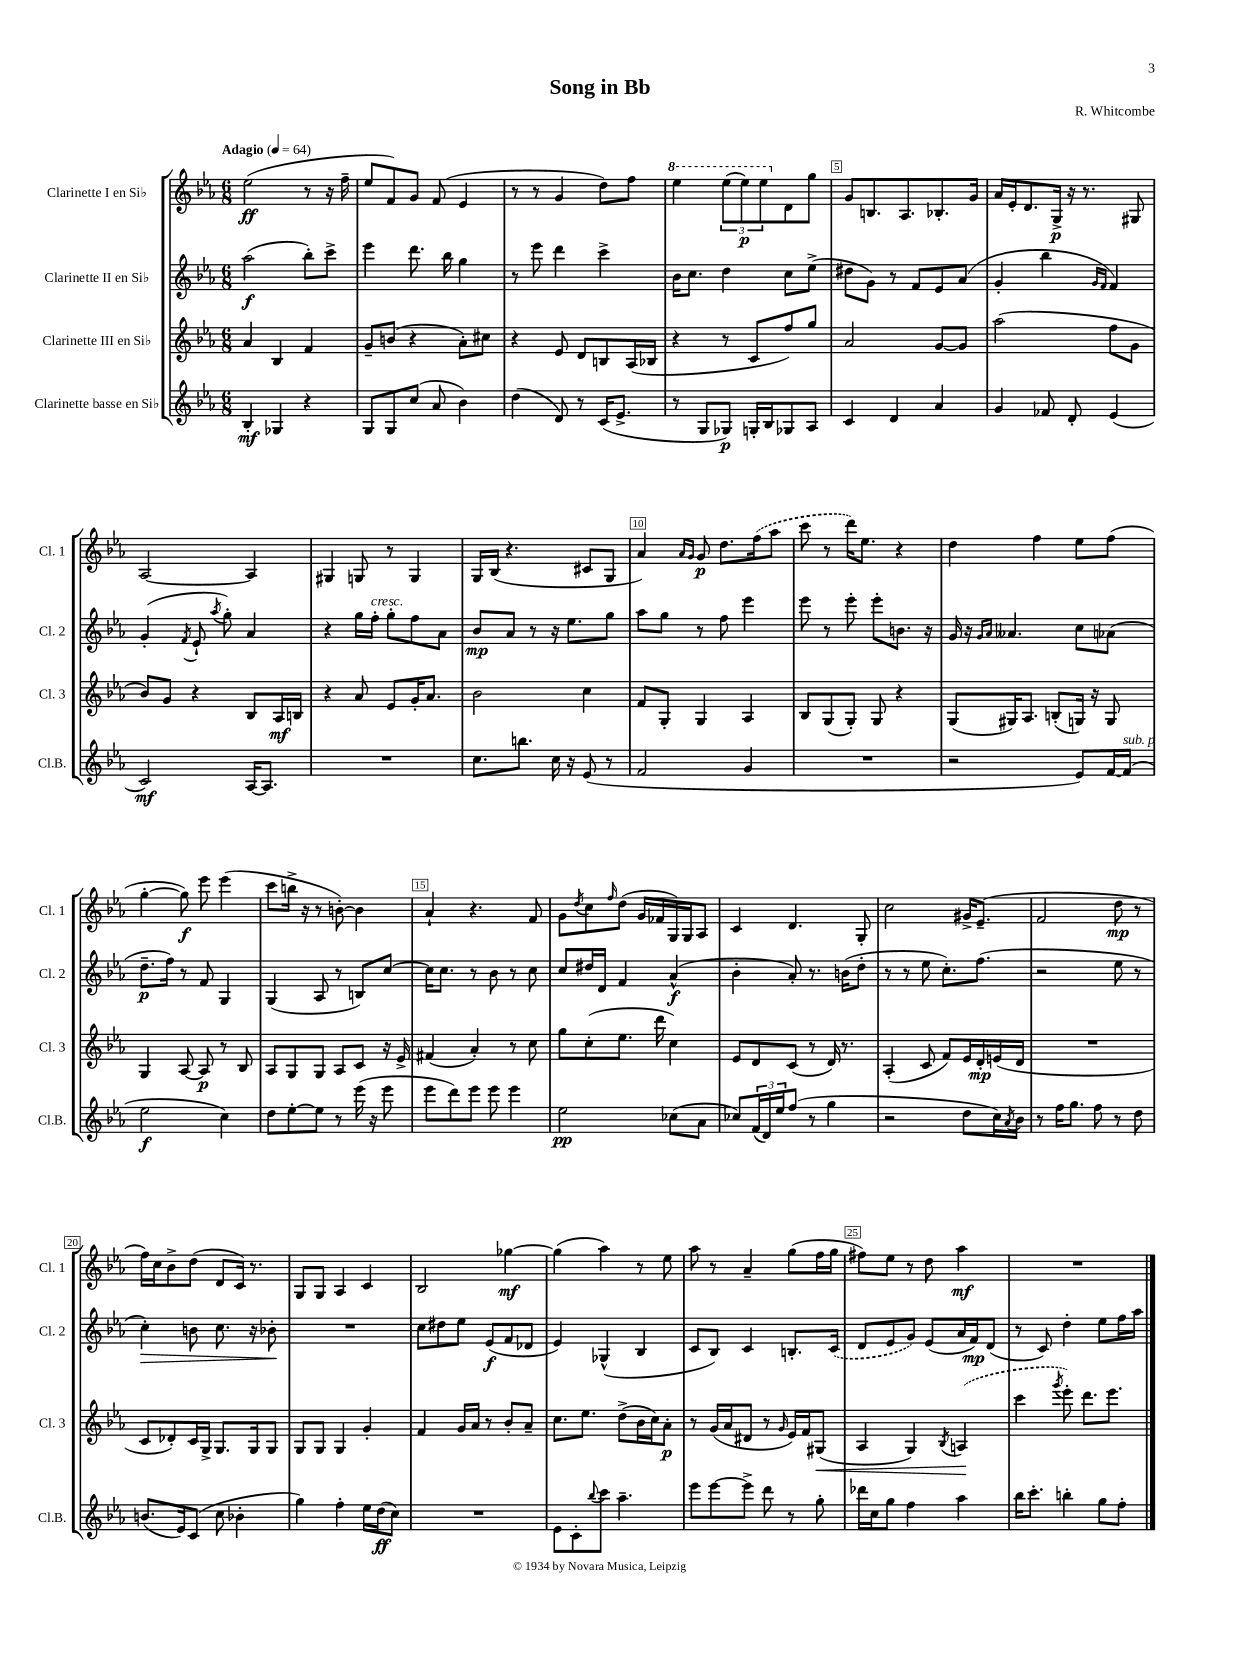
\header { title = "Song in Bb" composer = "R. Whitcombe" }
<<
\new StaffGroup <<
\new Staff = "s0" \with { instrumentName = "Clarinette I en Sib" shortInstrumentName = "Cl. 1" } {
    \clef treble \key ees \major \numericTimeSignature \time 6/8 \tempo "Adagio" 4 = 64
    ees''2\ff( r8 r16 f''16-- |
    ees''8 f'8) g'8 f'8( ees'4 |
    r8 r8 g'4 d''8) f''8 |
    \ottava #1 ees'''4 \tuplet 3/2 { ees'''8( ees'''8\p) ees'''8 \ottava #0 } d'8 g''8 |
    g'8 b8. aes8. bes8.-. g'16 |
    aes'16 ees'16-. d'8. g16->\p r16 r8. gis8 |
    aes2~ aes4 |
    gis4 g8 r8 g4 |
    g16 bes16( r4. cis'8 g8 |
    aes'4) \grace { aes'16 g'16 } g'8\p d''8. \once \slurDashed f''16( aes''8 |
    c'''8 r8 d'''16) ees''8. r4 |
    d''4 f''4 ees''8 f''8( |
    g''4~-. g''8\f) ees'''8 ees'''4( |
    c'''8 b''16-> r16 r8 b'8~-.) b'4 |
    aes'4-! r4. f'8 |
    g'8 \acciaccatura { d''8 } c''8 \grace { f''16 } d''8( g'16 fes'16 g16) g16 aes8 |
    c'4 d'4. g8-. |
    c''2 gis'16-> ees'8.--( |
    f'2 d''8\mp r8 |
    f''16) c''16 bes'8-> d''8( d'8 c'16) r8. |
    g8 g8 aes4 c'4 |
    bes2 ges''4~\mf |
    ges''4( aes''4) r8 ees''8 |
    aes''8 r8 aes'4-- g''8( f''16 g''16 |
    fis''8) ees''8 r8 d''8 aes''4\mf |
    R2. \bar "|." |
}
\new Staff = "s1" \with { instrumentName = "Clarinette II en Sib" shortInstrumentName = "Cl. 2" } {
    \clef treble \key ees \major \numericTimeSignature \time 6/8
    aes''2\f( bes''8-.) c'''8-> |
    ees'''4 d'''8. bes''16 g''4 |
    r8 ees'''8 d'''4 c'''4-> |
    bes'16 c''8. d''4 c''8 ees''8->( |
    dis''8 g'8) r8 f'8 ees'8 aes'8( |
    g'4-. bes''4 \grace { g'16 f'16 } f'4) |
    g'4-.( \acciaccatura { f'8 } ees'8-! \acciaccatura { aes''8 } g''8-.) aes'4 |
    r4 g''16 f''16-.^\markup { \italic "cresc." } g''8-. f''8 aes'8 |
    bes'8\mp aes'8 r8 r16 ees''8. g''8 |
    aes''8 g''8 r8 f''8 ees'''4 |
    ees'''8 r8 ees'''8-. ees'''8-. b'8. r16 |
    g'16 r16 \grace { g'16 aes'16 } aeses'4. c''8 aes'8( |
    d''8.--\p f''16) r8 f'8 g4 |
    g4( aes8 r8 b8) c''8~ |
    c''16 c''8. r8 bes'8 r8 c''8 |
    c''8 dis''16 d'16 f'4 aes'4-^\f( |
    bes'4-. aes'8-.) r8. b'16( d''8-. |
    r8 r8 ees''8 c''8.-.) f''8.( |
    r2 ees''8 r8 |
    c''4-.\>) b'8 c''8. r16 bes'8-.\! |
    R2. |
    c''8 dis''8 ees''8 ees'8\f( f'8 des'8 |
    ees'4) ges4-^( bes4 |
    c'8 bes8) c'4 b8.-. \once \slurDashed c'16( |
    d'8 ees'8 g'8) ees'8( aes'16 f'16\mp) d'8( |
    r8 c'8) d''4-. ees''8 f''16 aes''16 \bar "|." |
}
\new Staff = "s2" \with { instrumentName = "Clarinette III en Sib" shortInstrumentName = "Cl. 3" } {
    \clef treble \key ees \major \numericTimeSignature \time 6/8
    aes'4 bes4 f'4 |
    g'8-- b'8( r4 aes'8-.) cis''8 |
    r4 ees'8 d'8 b8 aes16( bes16 |
    r4 r8 c'8 f''8) g''8 |
    aes'2 g'8~ g'8 |
    aes''2( f''8 g'8 |
    bes'8) g'8 r4 bes8 aes16\mf b16 |
    r4 aes'8 ees'8 g'16-. aes'8. |
    bes'2 c''4 |
    f'8 g8-. g4 aes4 |
    bes8 g8( g8-.) g8 r4 |
    g8( gis16) aes8. b8-.( g16) r16 g8 |
    g4 aes8~ aes8\p r8 bes8 |
    aes8 g8 g8 aes8 c'8 r16 ees'16-> |
    fis'4( aes'4-.) r8 c''8 |
    g''8 c''8-.( ees''8. d'''16 c''4) |
    ees'8 d'8 c'8( r8 d'16) r8. |
    aes4-.( c'8 f'8) ees'16 d'16-.\mp e'16( d'16 |
    R2. |
    c'8 des'8-.) c'16 g16-> g8. g16 g8 |
    g8 g8 g4 g'4-. |
    f'4 g'16 aes'16 r8 bes'8-. aes'8-- |
    c''8. ees''8. d''8->( bes'16 c''16) aes'8-.\p |
    r8 g'16( aes'16 dis'8 r8 \grace { g'16 } ees'16) f'16 gis8\<( |
    aes4 g4) \acciaccatura { bes8 } \once \slurDashed a4\!( |
    c'''4 \acciaccatura { g'''8 } ees'''8-.) d'''8. ees'''8. \bar "|." |
}
\new Staff = "s3" \with { instrumentName = "Clarinette basse en Sib" shortInstrumentName = "Cl.B." } {
    \clef treble \key ees \major \numericTimeSignature \time 6/8
    bes4-.\mf ges4 r4 |
    g8 g8 c''8( aes'8 bes'4) |
    d''4( d'8) r8 c'16( ees'8.-> |
    r8 g8 ges8\p) g16-. bes16 ges8 aes8 |
    c'4 d'4 aes'4 |
    g'4 fes'8 d'8-. ees'4( |
    c'2\mf) aes16~ aes8. |
    R2. |
    c''8. b''8. c''16 r16 ees'8( r8 |
    f'2 g'4 |
    R2. |
    r2 ees'8) f'16~ f'16^\markup { \italic "sub. p" }( |
    ees''2\f c''4) |
    d''8 ees''8~-. ees''8 r8 ees'''16( r16 ees'''8 |
    ees'''8 d'''8) ees'''8 ees'''8 ees'''4 |
    ees''2\pp ces''8( aes'8 |
    ces''8) \tuplet 3/2 { f'16( d'16) ees''16 } f''8( r8 g''4 |
    r2 d''8 c''16) \acciaccatura { aes'8 } bes'16 |
    r8 f''16 g''8. f''8 r8 d''8 |
    b'8.( ees'16) c'8( c''8 bes'4-. |
    g''4) f''4-. ees''16 d''16\ff( c''8) |
    R2. |
    ees'8 c'8-. \appoggiatura { bes''8 } c'''8 aes''4.-- |
    ees'''8 ees'''8~ ees'''8-> d'''8 r8 g''8-. |
    des'''16 c''16 g''8 f''4 aes''4 |
    bes''16 c'''8.-. b''4-. g''8 f''8-. \bar "|." |
}
>>
>>
\layout { \context { \Score \override BarNumber.break-visibility = ##(#f #t #t) barNumberVisibility = #(every-nth-bar-number-visible 5) \override BarNumber.stencil = #(make-stencil-boxer 0.1 0.3 ly:text-interface::print) } }
